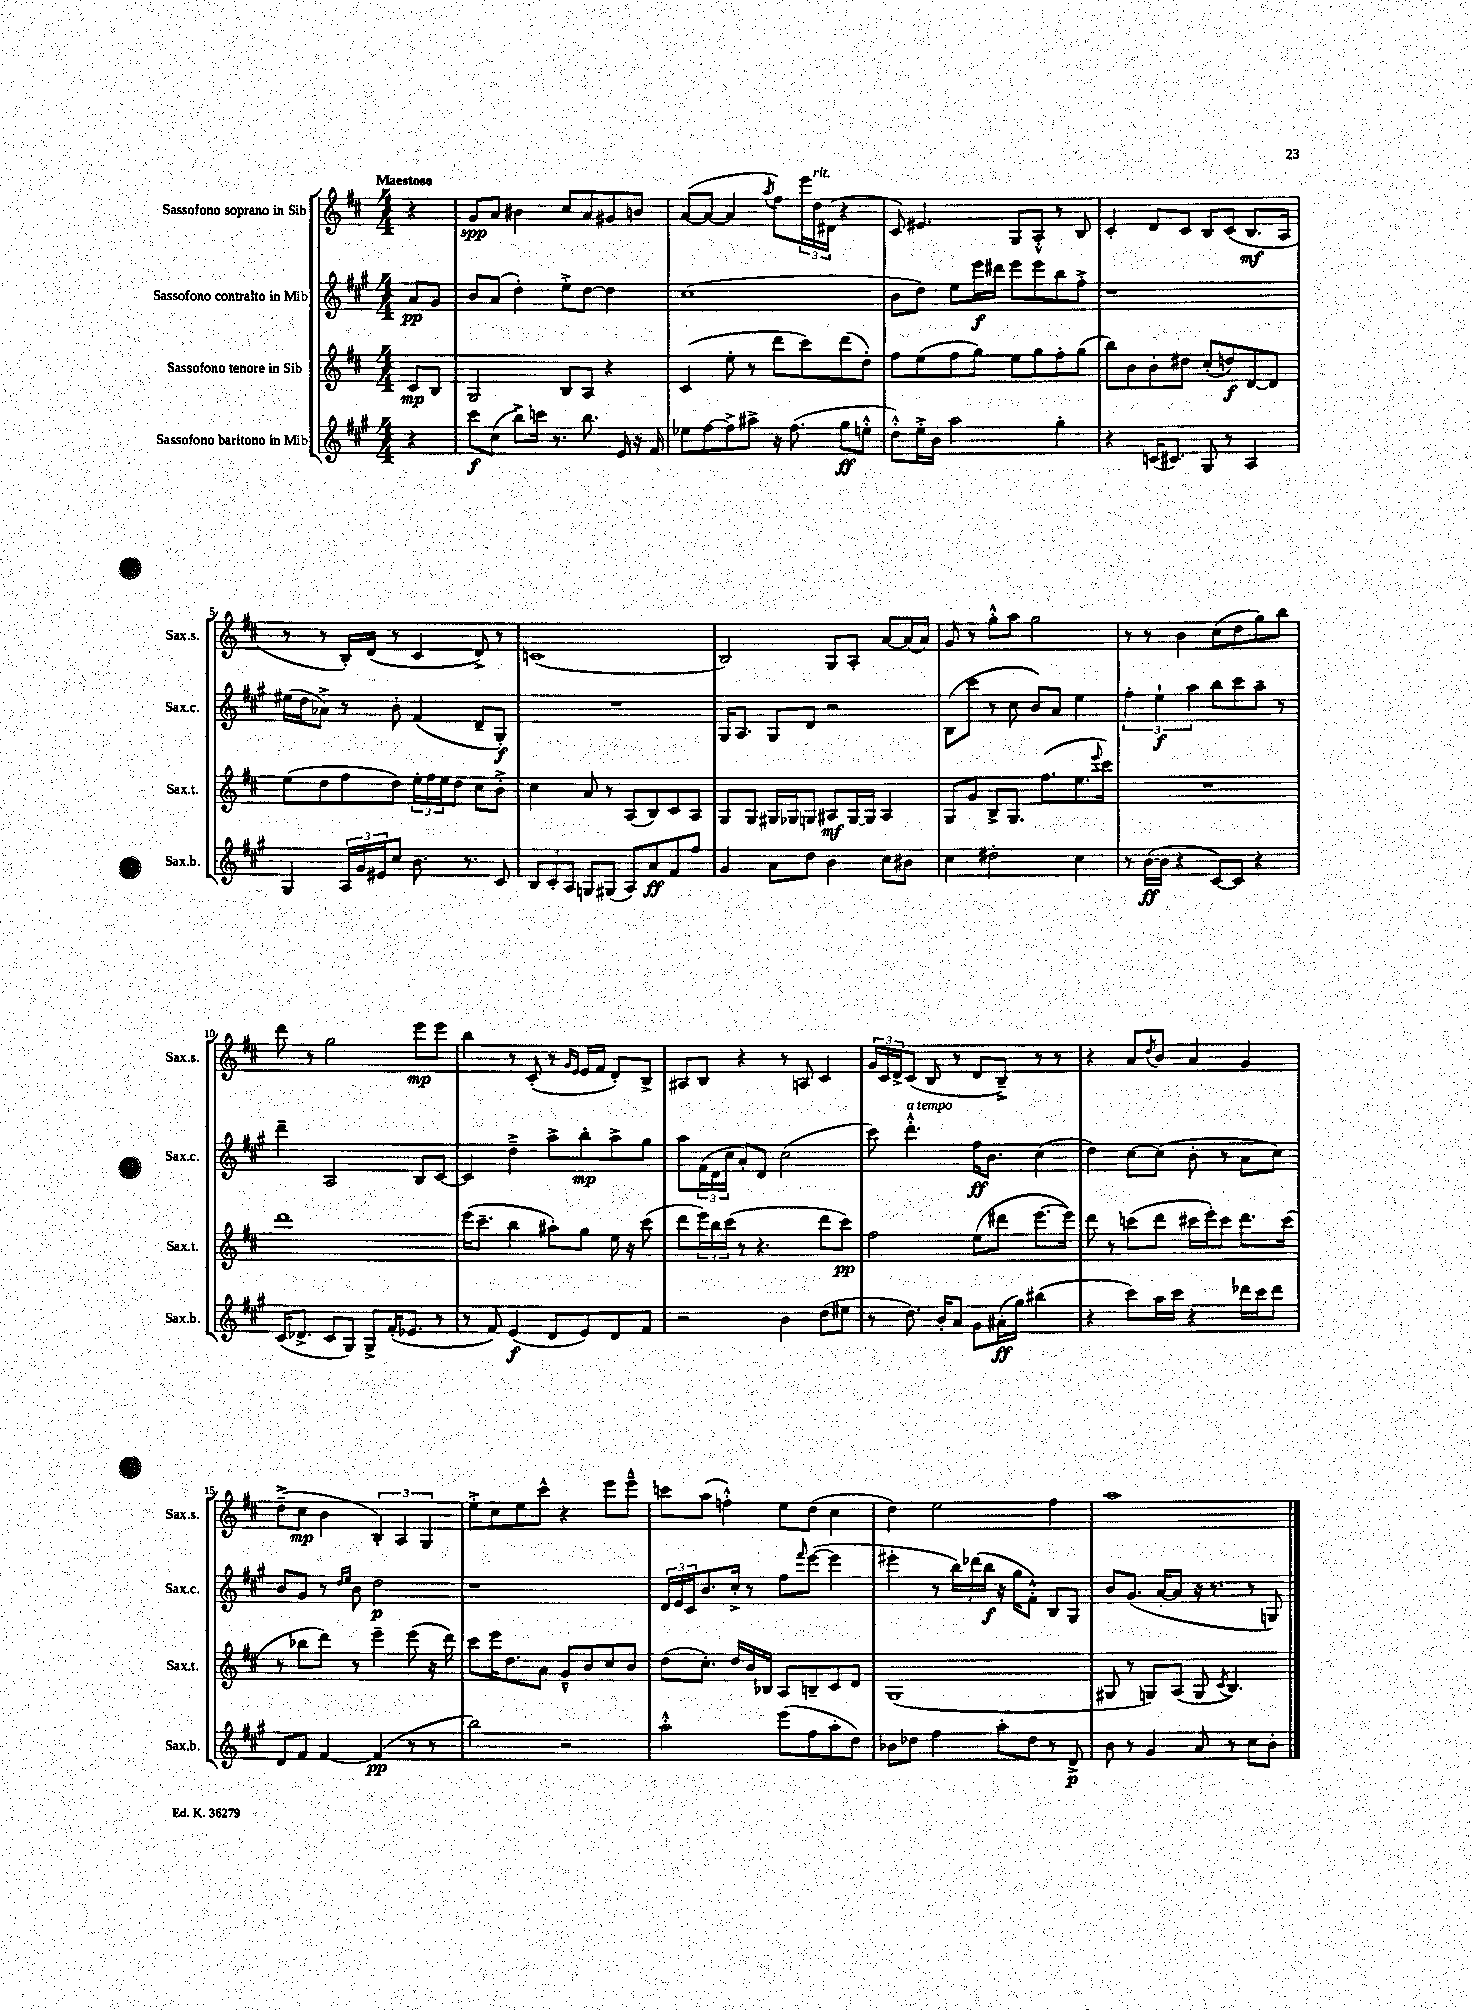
<<
\new StaffGroup <<
\new Staff = "s0" \with { instrumentName = "Sassofono soprano in Sib" shortInstrumentName = "Sax.s." } {
    \clef treble \key d \major \numericTimeSignature \time 4/4 \partial 4 \tempo "Maestoso"
    r4 |
    g'8\spp a'8 bis'4 cis''8 a'8 gis'8 b'8 |
    a'8~( a'8~ a'4 \acciaccatura { a''8 } fis''8) \tuplet 3/2 { e'''16 d''16^\markup { \italic "rit." } dis'16( } r4 |
    cis'8) eis'4. g8 a8-.-^ r8 b8 |
    cis'4-. d'8 cis'8 b8 cis'8( b8.\mf a16 |
    r8 r8 b16-.) d'16( r8 cis'4 d'8->) r8 |
    c'1( |
    b2) g8 a8-. a'8~ a'16( a'16) |
    g'8 r8 g''8-.-^ a''8 g''2 |
    r8 r8 b'4 cis''8( d''8 g''8) b''8 |
    d'''8 r8 g''2 e'''8\mp e'''8 |
    b''4 r8 cis'8-.( r8 \grace { g'16 e'16 } e'16 fis'16 d'8-.) b8-> |
    ais8 b8 r4 r8 a8 cis'4 |
    \tuplet 3/2 { g'16 cis'16 d'16-> } cis'8( b8 r8 d'8 b8--->) r8 r8 |
    r4 a'8 \acciaccatura { d''8 } b'8 a'4 g'4 |
    d''8--->( cis''8\mp b'4 \tuplet 3/2 { b4-.) a4 g4 } |
    e''8-.-> cis''8 e''8 cis'''8-^ r4 e'''8 e'''8---^ |
    c'''8 a''8( f''4-.-^) e''8 d''8( cis''4 |
    d''4) e''2 fis''4 |
    a''1 \bar "|." |
}
\new Staff = "s1" \with { instrumentName = "Sassofono contralto in Mib" shortInstrumentName = "Sax.c." } {
    \clef treble \key a \major \numericTimeSignature \time 4/4 \partial 4
    a'8\pp gis'8 |
    b'8 a'8( d''4-.) e''8-.-> d''8~ d''4 |
    cis''1( |
    b'8 d''8) e''8 e'''16\f dis'''16 e'''8 e'''8 b''8 fis''8-.-> |
    r1 |
    eis''16( d''16 aes'8->) r8 b'8-. fis'4( d'8-- gis8-.\f) |
    R1 |
    gis16 a8. gis8 d'8 r2 |
    b8( cis'''8 r8 cis''8 b'8) a'8 e''4 |
    \tuplet 3/2 { fis''4-. e''4-!\f a''4 } b''8 cis'''8 a''8-- r8 |
    d'''4-- a2 b8 cis'8~ |
    cis'4 d''4---> a''8-> b''8-.\mp a''8-> gis''8 |
    a''8 \tuplet 3/2 { fis'16( d'16 cis''16 } a'8-.) d'8 cis''2( |
    cis'''8) d'''4.-.-^^\markup { \italic "a tempo" } fis''16\ff b'8. cis''4( |
    d''4) cis''8~ cis''8( b'8-. r8 a'8 cis''8) |
    b'8 gis'8 r8 \grace { d''16 e''16 } b'8 d''2\p |
    r1 |
    \tuplet 3/2 { d'16 e'16 cis'16 } b'8. cis''16-.-> r8 fis''8 \grace { fis'''16 } e'''8~( e'''4 |
    eis'''4-. r8 \tuplet 3/2 { b''16) des'''16( b''16\f } r16 gis''16 fis'8-.-^) b8 gis8 |
    b'8 gis'8.( a'16~-. a'8 r16 r8. r8 g8) \bar "|." |
}
\new Staff = "s2" \with { instrumentName = "Sassofono tenore in Sib" shortInstrumentName = "Sax.t." } {
    \clef treble \key d \major \numericTimeSignature \time 4/4 \partial 4
    cis'8\mp b8 |
    g2 b8 a8 r4 |
    cis'4( e''8-. r8 d'''8 cis'''8) d'''8( d''8-.) |
    fis''8 e''8( fis''8 g''8) e''8 g''8 fis''8-. g''8( |
    b''8) b'8 b'8-. dis''8 cis''8-.( d''8\f) d'8~ d'8 |
    e''8( d''8 fis''8 d''8) \tuplet 3/2 { e''16-. fis''16 e''16 } d''8 cis''8 b'8-.-> |
    cis''4 a'8 r8 a8( b8) cis'8 a8 |
    g8 g8 gis16 ges16 g8 ais8\mf g16~ g16 ais4 |
    g8 g'8 b8-> g8. fis''8.( e''8. \appoggiatura { e'''8 } cis'''16) |
    R1 |
    d'''1 |
    e'''16( cis'''8.-- b''4 ais''8-.) g''8 e''16 r16 cis'''8( |
    d'''8 \tuplet 3/2 { e'''16) b''16 cis'''16( } r8 r4. d'''8 cis'''8\pp) |
    fis''2 e''8( dis'''8 e'''8.~ e'''16) |
    d'''8 r8 c'''8( d'''8 cis'''16 e'''16-.) cis'''8 d'''8. cis'''16( |
    r8 bes''8 d'''8) r8 e'''4-- e'''8( r16 d'''16) |
    cis'''8 e'''16 d''8. a'8 g'8---^ b'8 cis''8 b'8 |
    d''8( cis''8.-.) d''16 b'16 bes16 a8 b8-- cis'8 d'8 |
    g1( |
    gis8 r8 g8) a8( g8 \acciaccatura { cis'8 } b4.) \bar "|." |
}
\new Staff = "s3" \with { instrumentName = "Sassofono baritono in Mib" shortInstrumentName = "Sax.b." } {
    \clef treble \key a \major \numericTimeSignature \time 4/4 \partial 4
    r4 |
    cis'''8\f cis''8( b''8->) c'''16 r8. b''8. e'16 r16 fis'16 |
    ees''8 fis''8~ fis''8-> ais''8-> r16 fis''8.( gis''8\ff e''8-.-^ |
    d''8-.-^) e''16-.-> b'16 a''2 gis''4-. |
    r4 c'16( cis'8.) gis8 r8 a4 |
    gis4 \tuplet 3/2 { a16 gis'16 eis'16 } cis''8 b'8. r8. cis'8 |
    \tuplet 3/2 { b8 cis'8-. a8 } g8 gis8( a8) a'8\ff fis'8 fis''8 |
    gis'4 a'8 d''8 b'4 cis''8 bis'8 |
    cis''4 dis''2-. cis''4 |
    r8 b'16~\ff( b'16 r4 cis'8~) cis'8 r4 |
    cis'16( des'8.-> cis'8 gis8) gis8-> fis'16-.( ees'8. r8 |
    r8 fis'8) e'4\f( d'8 e'8) d'8 fis'8 |
    r2 b'4 d''8( eis''8 |
    r8 d''8.) b'16-. a'8 gis'8 ais'16-.\ff( gis''16) bis''4( |
    r4 cis'''8) a''16 cis'''16 r4 des'''16 cis'''16 des'''8 |
    d'8 fis'8 fis'4~ fis'4\pp( r8 r8 |
    b''2) r2 |
    a''2-.-^ e'''8( fis''8 a''8-. d''8) |
    bes'8 des''8 fis''4 a''8-. des''8 r8 d'8->\p |
    b'8 r8 gis'4 a'8 r8 cis''8 b'8-. \bar "|." |
}
>>
>>
